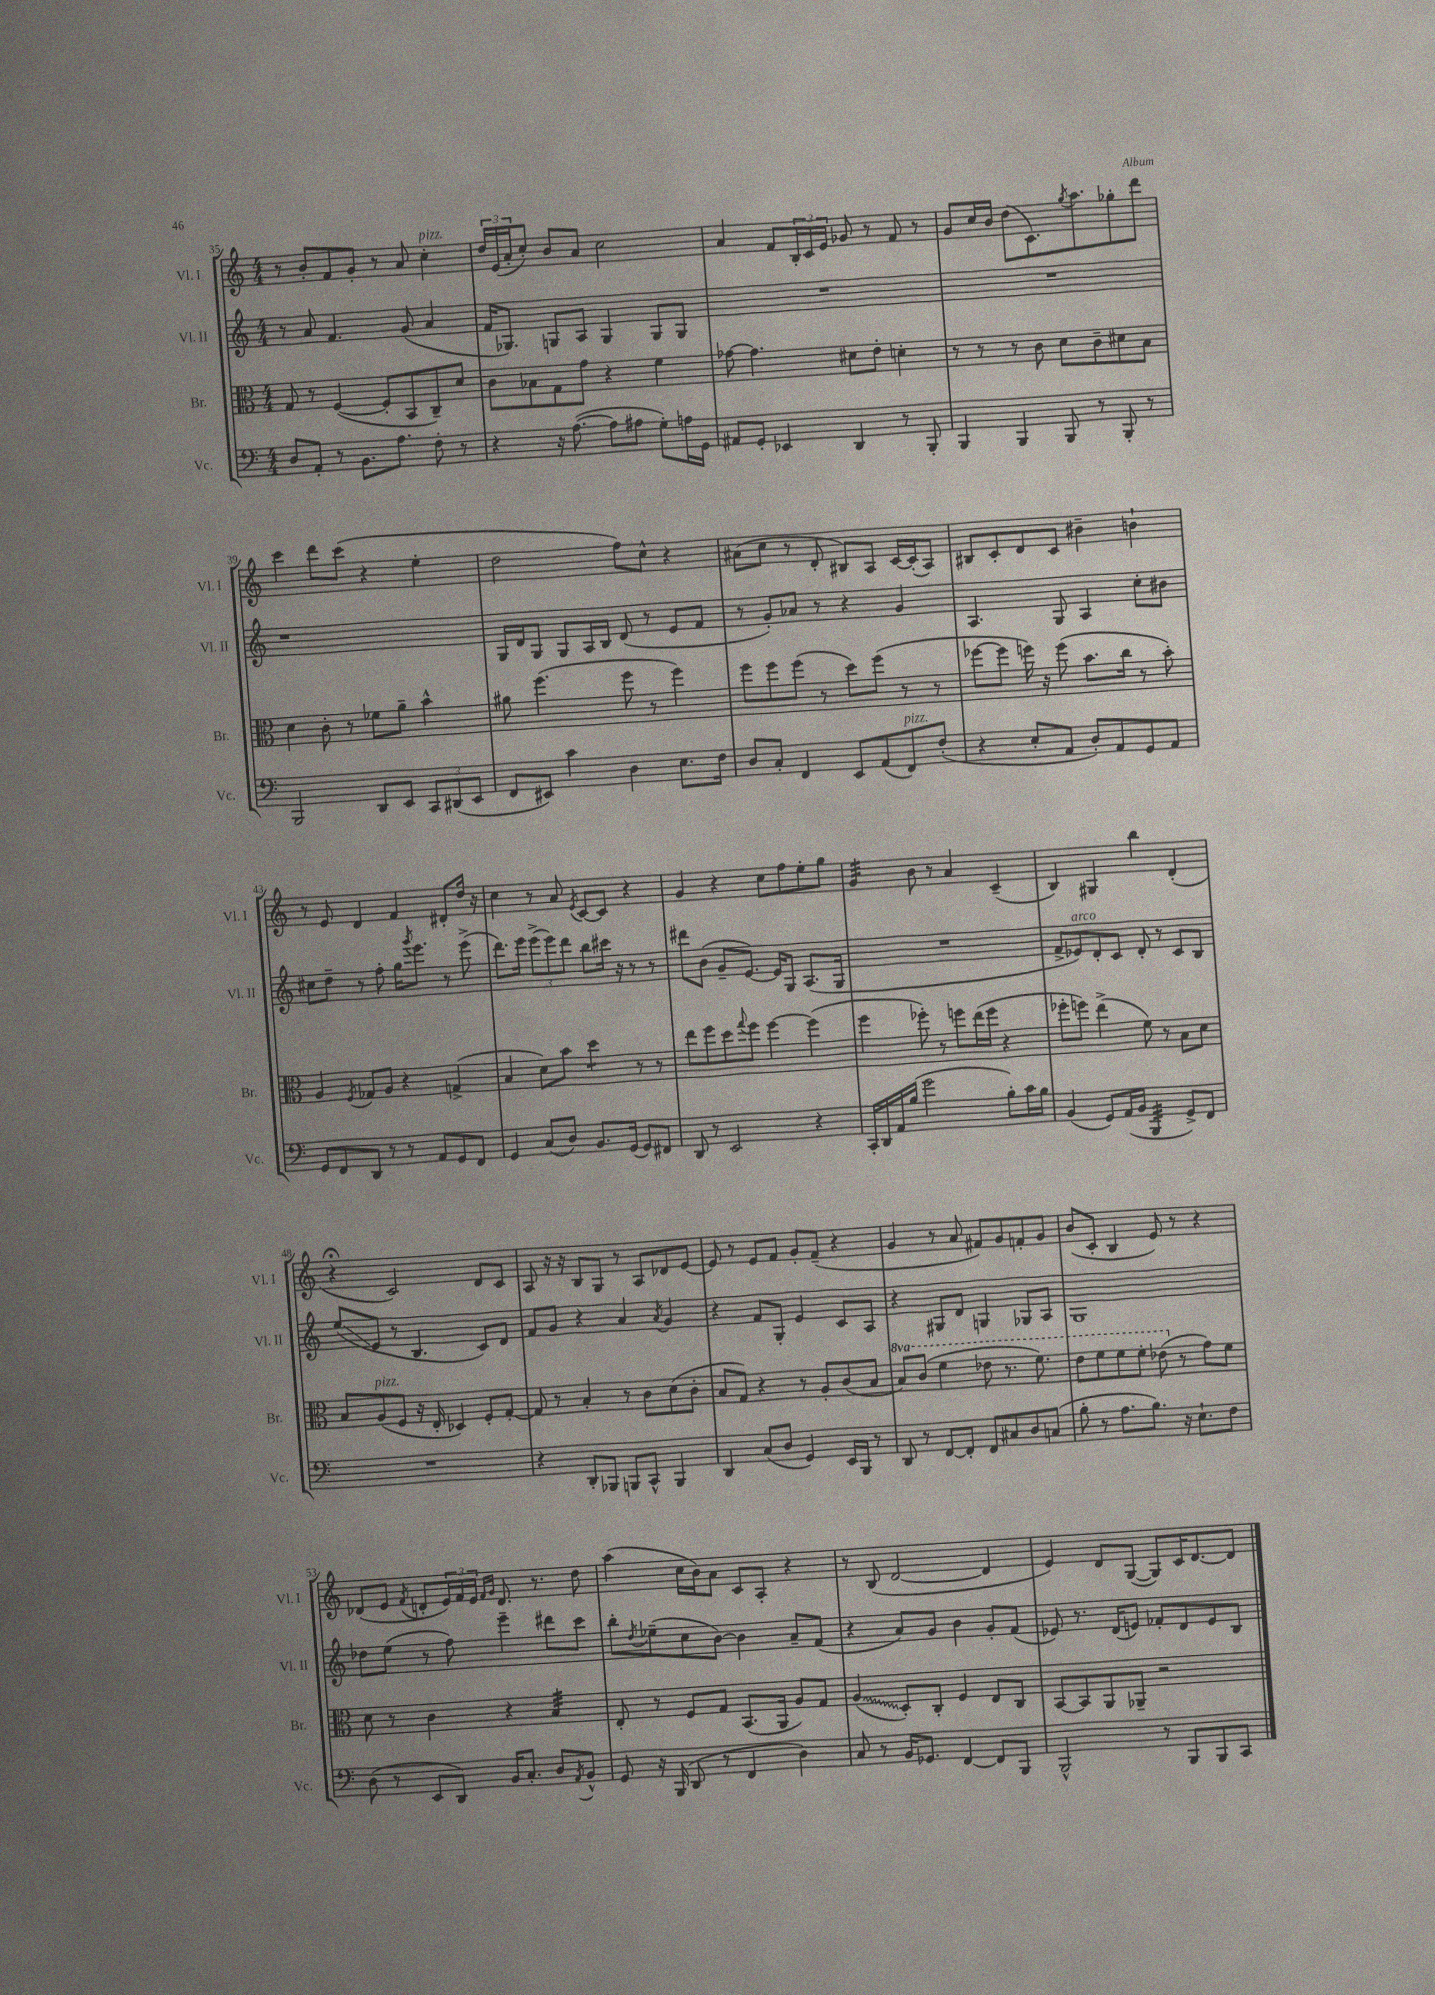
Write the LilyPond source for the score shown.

<<
\new StaffGroup <<
\new Staff = "s0" \with { instrumentName = "Vl. I" shortInstrumentName = "Vl. I" } {
    \clef treble \key c \major \numericTimeSignature \time 4/4
    r8 b'8-. f'8 g'8-. r8 a'8 c''4-.^\markup { \italic "pizz." } |
    \tuplet 3/2 { d''16 e'16( a'16-. } c''8-.) b'8 a'8 c''2 |
    a'4 f'8 \tuplet 3/2 { b16-. c'16 e'16 } ges'8 r8 f'8 r8 |
    g'8 c''16 b'16 d''8( c'8.) \acciaccatura { g''8 } a''8. ges''8-. d'''8 |
    c'''4 d'''8 c'''8( r4 e''4-. |
    d''2 f''8) c''8-^ r4 |
    ais'8( c''8 r8 d'8-. bis8) a8 c'16~ c'16-.( a8) |
    bis8 c'8-. d'8 c'8 bis'4-- b'4-! |
    r8 e'8 d'4 f'4 dis'8-. d''16 r16 |
    c''4 r8 a'8 \acciaccatura { e'8 } c'8~ c'8 r4 |
    g'4 r4 c''8 f''8 e''8-. g''8 |
    g'4:32 b'8 r8 a'4 c'4--( |
    b4) gis4 b''4 d'4-.( |
    r4\fermata c'2) d'8 c'8 |
    a8 r16 r16 b8 g8 r8 a8 des'8 e'8~ |
    e'8 r8 e'8 f'8 g'8-. f'8--( r4 |
    g'4 r8 a'8 fis'8) g'8 f'8-. g'8 |
    b'8( c'8-. b4 e'8) r8 r4 |
    des'8( e'8 \acciaccatura { f'8 } d'8-. \tuplet 3/2 { e'16) f'16 e'16 } \grace { f'16 g'16 } d'8. r8. d''8 |
    a''4( c''16 b'16) a'8 c'8 a8-. r4 |
    r8 b8( d'2~ d'4 |
    e'4) d'8 g8~( g8) c'16 d'8.~ d'8 \bar "|." |
}
\new Staff = "s1" \with { instrumentName = "Vl. II" shortInstrumentName = "Vl. II" } {
    \clef treble \key c \major \numericTimeSignature \time 4/4
    r8 a'8 f'4. g'8( a'4 |
    f'16 ges8.) g8 a8 g4 g8 g8 |
    R1 |
    R1 |
    r1 |
    g16 d'16 g8 g8 a16 b16 d'8( r8 e'8 f'8 |
    r8 g'8-.) aes'8 r8 r4 g'4 |
    a4. g8 a4 c''8-. bis'8 |
    cis''8 d''8-- r8 f''8-. g''16 \acciaccatura { g'''8 } e'''8. r8 e'''8->( |
    d'''8.) e'''16 \tuplet 3/2 { e'''8->( e'''8) d'''8 } b''8 cis'''16 r16 r8 r8 |
    dis'''8 b'8( g'8-- e'8.~) e'16 g8 a8.( g16 |
    R1 |
    f'8-> ees'8^\markup { \italic "arco" }) d'8-. c'8 d'8-. r8 c'8 b8 |
    e''8\glissando( e'8 r8 b4. c'8) d'8 |
    f'8 g'8 r4 a'4 \acciaccatura { a'8 } g'4 |
    r4 f'8 g8-. e'4 c'8 a8 |
    r4 gis8 d'8 g4 ges8 a8 |
    g1 |
    des''8 e''8( r8 f''8) e'''4-- dis'''8 c'''8 |
    b''8-. \acciaccatura { d''8 } ees''8--( c''8 b'8~) b'4 a'8-- f'8( |
    r4 a'8) g'8 b'4 g'8-. f'8( |
    ees'8) r8. d'16( e'8) fes'8-. d'8 e'8 b8 \bar "|." |
}
\new Staff = "s2" \with { instrumentName = "Br." shortInstrumentName = "Br." } {
    \clef alto \key c \major \numericTimeSignature \time 4/4 \set Staff.ottavationMarkups = #ottavation-simple-ordinals
    g8 r8 f4~( f8-. b,8 c8--) d'8 |
    c'8 bes8 g8 g'8 r4 f'4 |
    ges'8~ ges'4. dis'8 e'8-. d'4-. |
    r8 r8 r8 c'8 d'8 c'8-- dis'8 b8 |
    d'4 c'8-. r8 fes'8 a'8-- b'4-^ |
    ais'8 f''4.( f''8 r8 f''4) |
    f''8 f''8 f''8( r8 d''8) f''8( r8 r8 |
    fes''8~ fes''8 f''16) r16 f''8( b'8. c''16 r8 b'8-.) |
    a4 \acciaccatura { f8 } ges8 a8 r4 g4->( |
    b4 d'8) b'8 d''4:8 r8 r8 |
    e''8 f''8 d''8 \appoggiatura { g''8 } f''8 f''4~ f''4( |
    f''4 fes''8-.) r8 f''8 e''16( f''16 r4 |
    fes''8-. f''8) e''4->( f'8) r8 b8 d'8 |
    b8 a8^\markup { \italic "pizz." }( f8 r16 e16-. des4) f8-. g8~-. |
    g8 r8 b4-. r8 c'8 d'8( c'8-. |
    b8 g8) r4 r8 a8-. c'8( b8 |
    \ottava #1 b'8) c''8( f''4 ees''8 r8. f''8.) |
    e''8 f''8 f''8 f''8-. ees''8( \ottava #0 r8 g'8) f'8 |
    d'8 r8 c'4 r4 b4:32 |
    e8-. r8 f8 g8 b,8.( a,16 a8) g8 |
    \once \override Glissando.style = #'zigzag a4\glissando( d8-.) c8-. f4 e8 c8 |
    b,8~ b,8 a,8 aes,8-- r2 \bar "|." |
}
\new Staff = "s3" \with { instrumentName = "Vc." shortInstrumentName = "Vc." } {
    \clef bass \key c \major \numericTimeSignature \time 4/4
    d8 a,8-. r8 b,8. a8. f8-. r8 |
    r4 r16 a8.~( a8 ais8 g8-.) a16 g,16 |
    ais,8 g,8-. ees,4 d,4 r8 b,,8-. |
    b,,4 b,,4 b,,8 r8 b,,8-. r8 |
    b,,2 d,8 e,8 \tuplet 3/2 { c,8 dis,8( e,8 } |
    f,8 eis,8) c'4 d4 e8. f16 |
    d8 c8-. f,4 e,8 a,8( f,8^\markup { \italic "pizz." }) f8-.( |
    r4 e8-. a,8 d8-.) a,8 g,8 a,8 |
    g,8 f,8 d,8 r8 r8 a,8 g,8 f,8 |
    g,4 c8( d8) b,8. g,16( g,8) fis,8 |
    d,8 r8 e,2 r4 |
    c,16-. d,16 a,16 b16( g'2 b8-.) c'16 b16 |
    b,4( g,8) a,16( b,16 b,,4:32 g,8->) f,8 |
    R1 |
    r4 d,8-. bes,,8 b,,8 c,8-^ b,,4 |
    d,4 c8( d8 g,4) e,16 b,,16 r8 |
    d,8 r8 f,8~ f,8-. f,8 cis8 d8 c8( |
    b8-. r8 a8. b8.) r16 e8.-! f8 |
    d8( r8 e,8 d,8) b,16 c8.-. d8 \acciaccatura { a,8 } b,8-^ |
    g,8 r16 b,,16( d,8 r8 f,4 d4) |
    c8 r8 b,16 ges,8. f,4~ f,8 b,,8 |
    b,,2-^ r8 b,,8 b,,8 c,8 \bar "|." |
}
>>
>>
\layout { \context { \Score currentBarNumber = #35 } }
